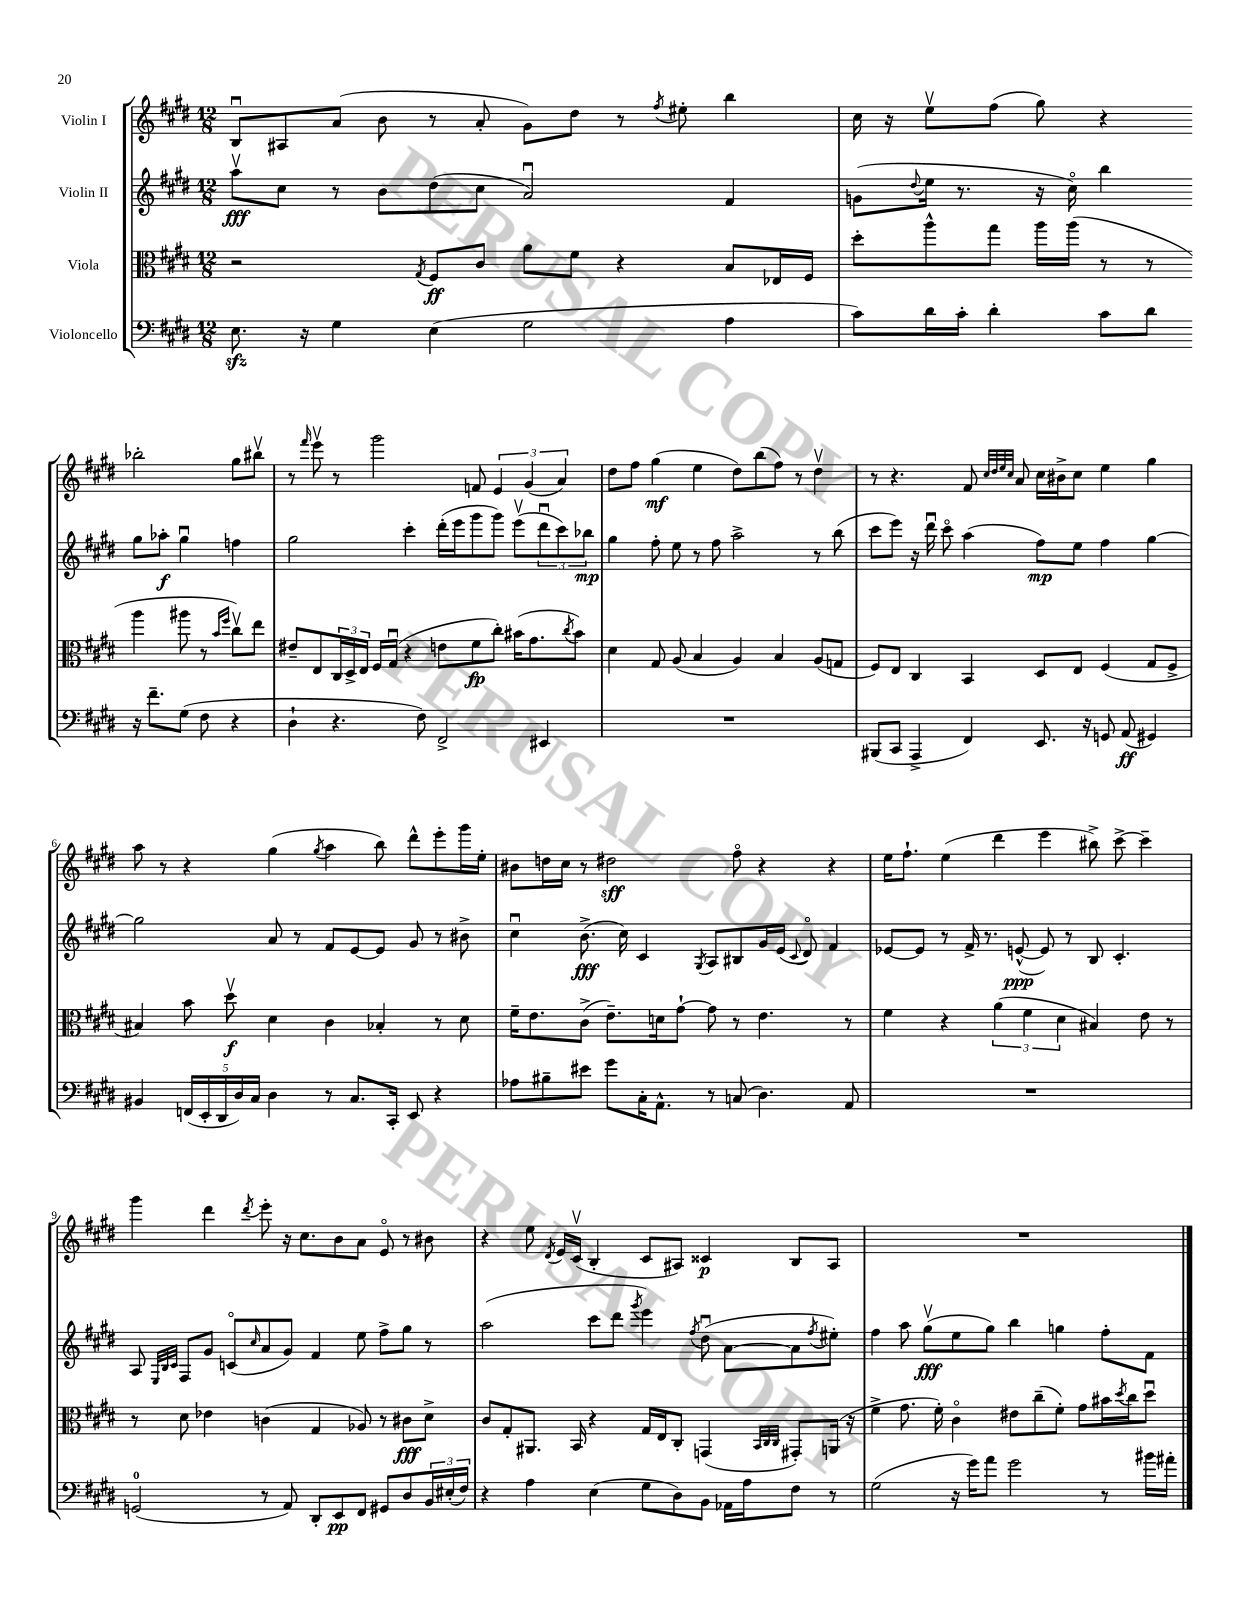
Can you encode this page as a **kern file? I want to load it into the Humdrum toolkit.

**kern	**kern	**kern	**kern
*staff4	*staff3	*staff2	*staff1
*clefF4	*clefC3	*clefG2	*clefG2
*k[f#c#g#d#]	*k[f#c#g#d#]	*k[f#c#g#d#]	*k[f#c#g#d#]
*M12/8	*M12/8	*M12/8	*M12/8
8.E	2r	8aav	8Bu
.	.	8cc#	8A#
16r	.	.	.
4G#	.	8r	(8a
.	.	8b	8b
.	8qG#	.	.
(4E	8F#	(8dd#	8r
.	8c#	8cc#	8a'
2G#	8a	2au)	8g#)
.	8f#	.	8dd#
.	4r	.	8r
.	.	.	8qff#
.	.	.	8ee#'
4A	8B	4f#	4bb
.	16E-	.	.
.	16F#	.	.
=	=	=	=
8c#)	8dd#'	(8g	16cc#
.	.	.	16r
.	.	8qqdd#	.
16d#	8aa^^	16ee	8eev
16c#'	.	8.r	.
4d#'	8gg#	.	(8ff#
.	16aa	16r	8gg#)
.	(16aa	16cc#o)	.
8c#	8r	4bb	4r
8d#	8r	.	.
16r	4aa	8gg#	2bb-'
8.f#~	.	.	.
.	.	8aa-'	.
(8G#	8aa#	4gg#u	.
8F#	8r	.	.
.	16qqb	.	.
.	16qqff#	.	.
4r	8cc#v)	4ff	8gg#
.	8ee	.	8bb#v
=	=	=	=
4D#`	8e#~	2gg#	8r
.	.	.	16qqfff#
.	8E	.	8eeev
4.r	24C#	.	8r
.	24D#^	.	.
.	24E	.	.
.	16F#	.	2ggg#
.	(16G#u	.	.
.	4r	4ccc#'	.
8F#)	.	.	.
2FF#^	8e	(16ddd#'	.
.	.	16eee	.
.	8f#	8ggg#	8f
.	8cc#')	8ggg#)	6e
.	(16b#	(8eeev	.
.	.	.	(6g#
.	8.g#	.	.
4EE#	.	12ddd#u	.
.	.	12ccc#)	6a)
.	8qcc#	.	.
.	8b#)	.	.
.	.	12bb-	.
=	=	=	=
1.r	4d#	4gg#	8dd#
.	.	.	8ff#
.	8G#	8ff#'	(4gg#
.	(8A	8ee	.
.	4B	8r	4ee
.	.	8ff#	.
.	4A)	2aa^	8dd#)
.	.	.	(8bb
.	4B	.	8ff#)
.	.	.	8r
.	(8A	8r	4dd#v
.	8G	(8bb	.
=	=	=	=
(8BBB#	8F#)	8ccc#	8r
8CC#	8E	8eee)	4.r
4AAA^	4C#	16r	.
.	.	16ddd#u	.
.	.	8ccc#o	.
4FF#)	4BB	(4aa	8f#
.	.	.	32qqcc#
.	.	.	32qqdd#
.	.	.	32qqee
.	.	.	32qqcc#
.	.	.	8a
8.EE	8D#	8ff#)	16cc#
.	.	.	16b#^
.	8E	8ee	8cc#
16r	.	.	.
8GG	(4F#	4ff#	4ee
(8AA	.	.	.
4GG#)	8G#	[4gg#	4gg#
.	8F#^	.	.
=	=	=	=
4BB#	4B#)	2gg#]	8aa
.	.	.	8r
(20FF	8b	.	4r
20EE'	.	.	.
20DD#	.	.	.
.	8dd#v	.	.
20D#)	.	.	.
20C#	.	.	.
4D#	4d#	8a	(4gg#
.	.	8r	.
.	.	.	8qgg#
8r	4c#	8f#	4aa
8.C#	.	[8e	.
.	4B-'	8e]	8bb)
16CC#'	.	.	.
8EE	.	8g#	8ddd#^^
4r	8r	8r	8eee'
.	8d#	8b#^	16ggg#
.	.	.	16ee'
=	=	=	=
8A-	16f#~	4cc#u	8b#
.	8.e	.	.
8B#~	.	.	16dd
.	.	.	16cc#
8e#	(8c#^	(8.b^	8r
8g#	8.e~)	.	2dd#
.	.	16cc#)	.
16C#'	.	4c#	.
8.AA^^	16d	.	.
.	[8g#`	.	.
.	.	8qG#	.
8r	8g#]	8A	.
(8C	8r	8B#	8ff#o
4.D#)	4.e	16g#	4r
.	.	(16e	.
.	.	8qqc#	.
.	.	8d#o)	.
.	.	4f#	4r
8AA	8r	.	.
=	=	=	=
1.r	4f#	[8e-	16ee
.	.	.	8.ff#`
.	.	8e-]	.
.	4r	8r	(4ee
.	.	16f#^	.
.	.	8.r	.
.	(6a	.	4ddd#
.	.	([8e^^	.
.	6f#	.	.
.	.	8e])	4eee
.	6d#	.	.
.	.	8r	.
.	4B#)	8B	8bb#^)
.	.	4.c#'	[8ccc#^
.	8e	.	4ccc#~]
.	8r	.	.
=	=	=	=
(2GG	8r	8A	4ggg#
.	.	32qqE	.
.	.	32qqB	.
.	.	32qqc#	.
.	8d#	8F#	.
.	4e-	8g#	4ddd#
.	.	(8co	.
.	.	16qqcc#	8qddd#
8r	(4c	8a	8eee'
8AA)	.	8g#)	16r
.	.	.	8.cc#
8DD#'	4G#	4f#	.
8EE	.	.	8b
8FF#	8A-)	8ee	8a
8GG#	8r	8ff#^	8eo
8D#	8c#	8gg#	8r
24BB	8d#^	8r	8b#
(24E#'	.	.	.
24F#)	.	.	.
=	=	=	=
4r	8c#	(2aa	4r
.	8G#'	.	.
4A	8.AA#	.	8ee
.	.	.	8qd#
.	.	.	16e
.	16BB	.	(16c#v
(4E	4r	8ccc#	4B'
.	.	8ddd#	.
.	.	8qggg#	.
8G#	16G#	4eee)	8c#
.	16E	.	.
8D#)	8C#'	.	8A#)
.	.	8qff#	.
8BB	(4GG	(8dd#u	4c##
16AA-	.	[8a	.
16A	.	.	.
.	32qqBB	.	.
.	32qqC#	.	.
.	32qqC#	.	.
8F#	8GG#')	8a]	8B
.	.	8qff#	.
8r	(16AA	8ee#')	8A#
.	16r	.	.
=	=	=	=
(2G#	4f#^	4ff#	1.r
.	8.g#	8aa	.
.	.	(8gg#v	.
.	16f#')	.	.
16r	4c#o	8ee	.
16g#)	.	.	.
8a	.	8gg#)	.
2g#	8e#	4bb	.
.	(8cc#~	.	.
.	8f#')	4gg	.
.	8g#	.	.
8r	16b#	8ff#'	.
.	8qdd#	.	.
.	16cc#	.	.
16b#	8dd#u	8f#	.
16a#'	.	.	.
==	==	==	==
*-	*-	*-	*-
